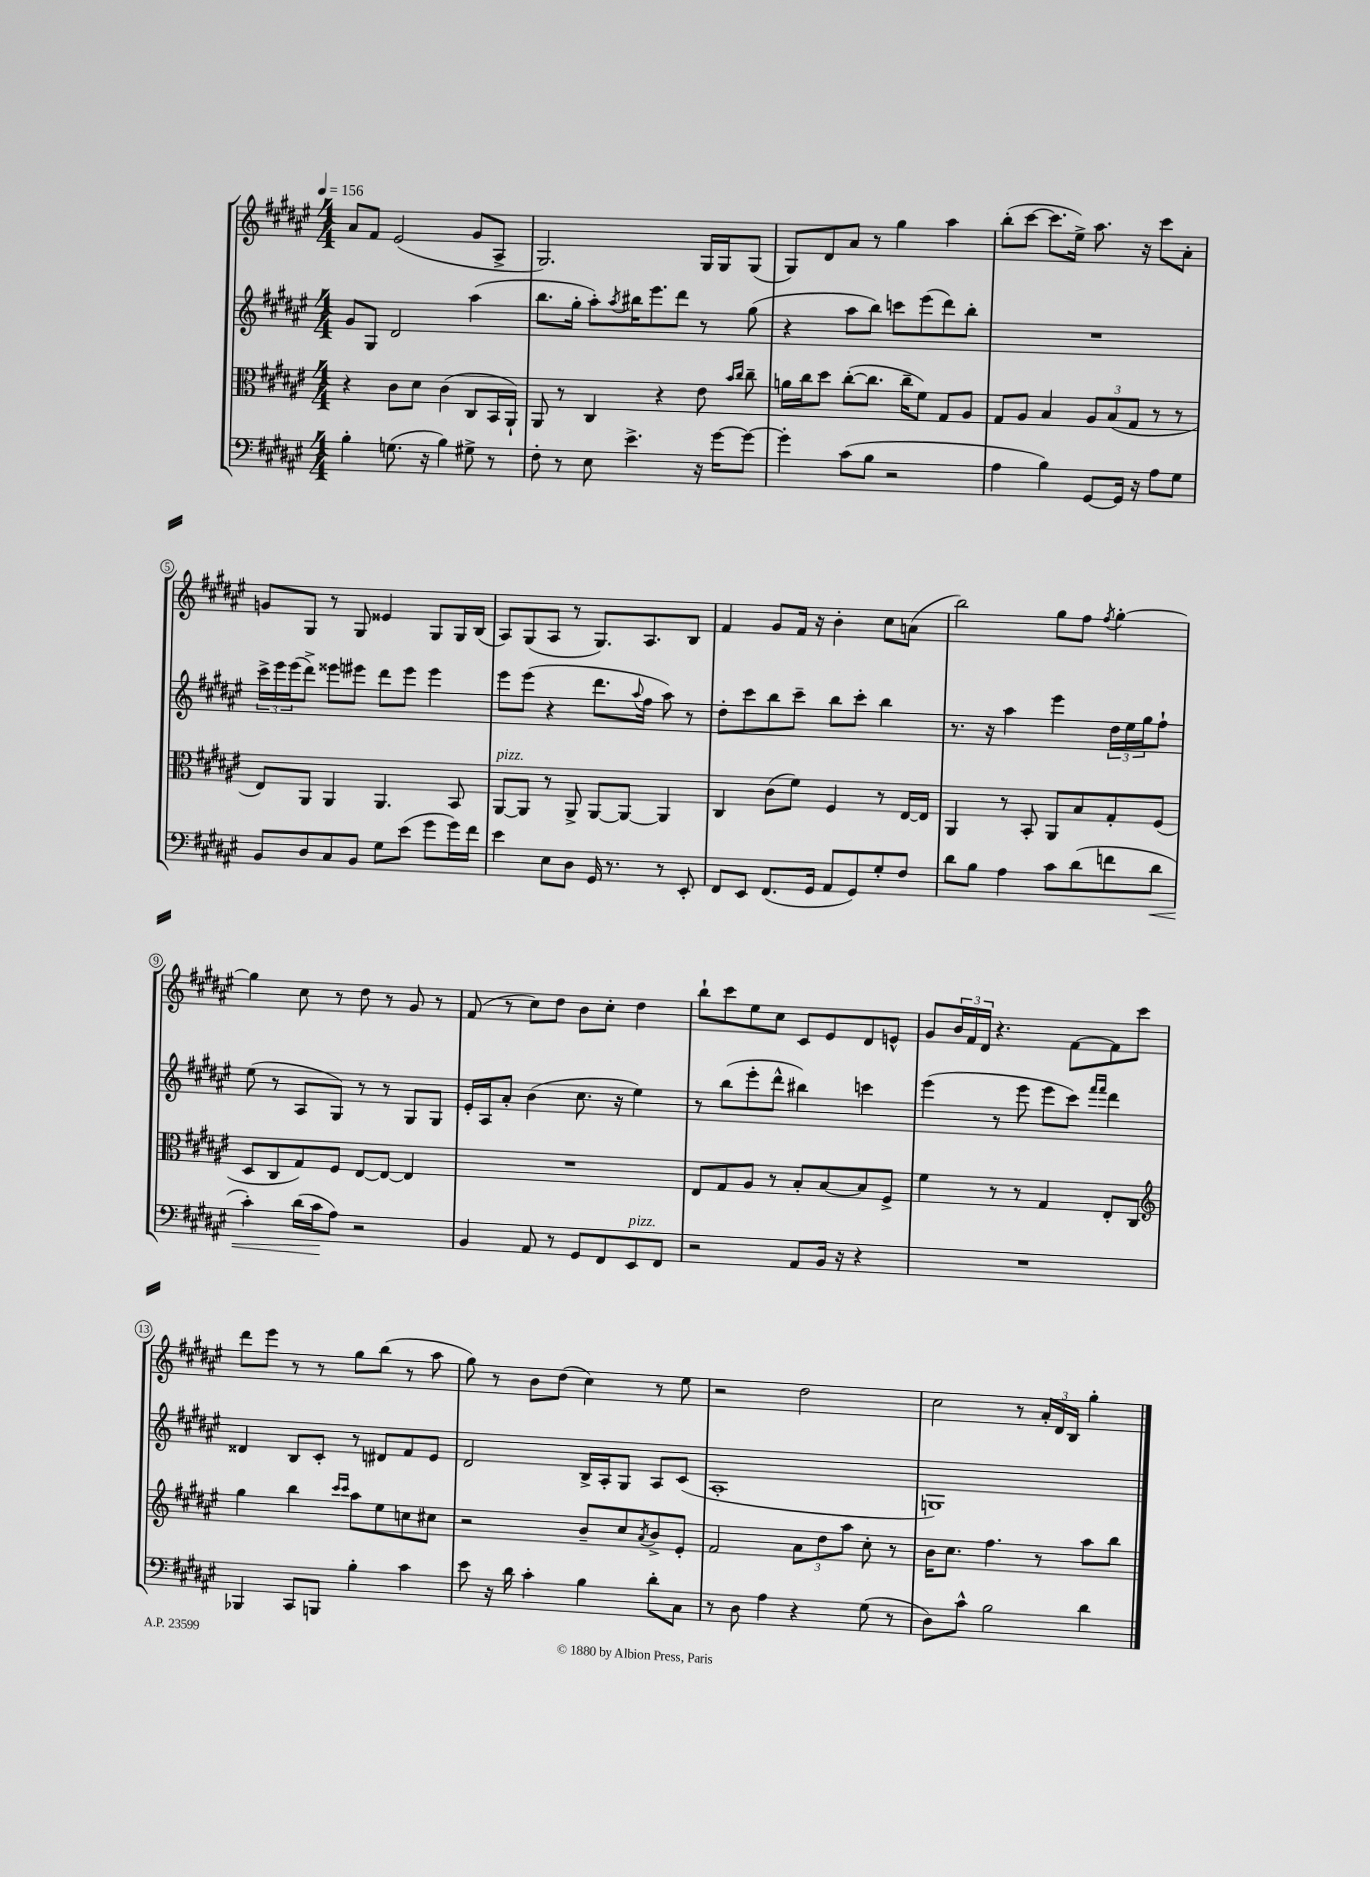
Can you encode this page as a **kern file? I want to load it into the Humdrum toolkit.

**kern	**dynam	**kern	**kern	**kern
*part4	*part4	*part3	*part2	*part1
*staff4	*staff4	*staff3	*staff2	*staff1
*clefF4	*	*clefC3	*clefG2	*clefG2
*k[f#c#g#d#a#e#]	*	*k[f#c#g#d#a#e#]	*k[f#c#g#d#a#e#]	*k[f#c#g#d#a#e#]
*M4/4	*	*M4/4	*M4/4	*M4/4
*MM156	*	*MM156	*MM156	*MM156
=1	=1	=1	=1	=1
4B'\	.	4r	8g#/L	8a#/L
.	.	.	8G#/J	8f#/J
(8.Gn\	.	8c#\L	2d#/	(2e#/
.	.	8d#\J	.	.
16r	.	.	.	.
4B\)	.	(4c#\	.	.
8G#X^\	.	8C#/L	(4aa#\	8g#/L
8r	.	16BB/L	.	8A#^/J
.	.	16AA#`/JJ)	.	.
=2	=2	=2	=2	=2
8F#'\	.	8AA#/	8.bb\L	2.G#/)
8r	.	8r	.	.
.	.	.	16gg#'\Jk	.
8E#\	.	4C#/	8aa#'\L)	.
.	.	.	8qaa#/	.
4.e#^\	.	.	16bb#X\K	.
.	.	.	8.eee#\	.
.	.	4r	.	.
.	.	.	8ddd#\J	.
16r	.	8e#\	8r	16G#/LL
[16g#\KL	.	.	.	16G#/J
.	.	16qqb/LL	.	.
.	.	16qqcc#/JJ	.	.
8g#\J_	.	8cc#~\	(8gg#\	(8G#/J
=3	=3	=3	=3	=3
4g#'\]	.	16an\LL	4r	8G#/L)
.	.	16cc#\J	.	.
.	.	8dd#\J	.	8d#/
(8c#\L	.	([8cc#'\L	8aa#\L	8a#/J
8B\J	.	8.cc#\J]	8bb\J)	8r
2r	.	.	8cccn\L	4gg#\
.	.	16cc#~\KL	.	.
.	.	8f#\J)	(8eee#\	.
.	.	8G#/L	8ddd#\)	4aa#\
.	.	8A#/J	8bb'\J	.
=4	=4	=4	=4	=4
4A#\	.	8G#/L	1r	(8bb'\L
.	.	8A#/J	.	[8ccc#\J
4B\)	.	4B/	.	8.ccc#\L]
.	.	.	.	16ee#^\Jk)
[8GG#/L	.	12A#/L	.	8.aa#\
.	.	(12B/	.	.
16GG#/Jk]	.	.	.	.
.	.	12G#/J	.	.
16r	.	.	.	16r
8A#\L	.	8r	.	8ccc#\L
8G#\J	.	8r	.	8a#'\J
!!LO:LB:g=z
=5	=5	=5	=5	=5
8BB/L	.	8E#/L)	24ccc#^\LL	8gn/L
.	.	.	24eee#\	.
.	.	.	(24eee#\J	.
8D#/	.	8AA#/J	8ddd#^\J)	8G#/J
8C#/	.	4AA#/	8eee##X\L	8r
8BB/J	.	.	8eee#X\J	8G#/
8G#\L	.	4.AA#/	8ddd#\L	4e##X/
(8e#\J	.	.	8eee#\J	.
8g#\L	.	.	4eee#\	8G#/L
16g#\L)	.	8BB/	.	16G#/L
16f#\JJ	.	.	.	(16B/JJ
=6	=6	=6	=6	=6
!	!	!LO:TX:a:i:t=pizz.	!	!
4e#\	.	[8AA#/L	8eee#\L	8A#/L)
.	.	8AA#/J]	(8eee#\J	(8G#/
8E#\L	.	8r	4r	8A#/J
8D#\J	.	8AA#^/	.	8r
16GG#/	.	[8AA#/L	8.ddd#\L	8.G#/L)
8.r	.	.	.	.
.	.	8AA#/J_	.	.
.	.	.	8qqaa#/	.
.	.	.	16ff#\Jk	8.A#/
8r	.	4AA#/]	8aa#\)	.
8EE#'/	.	.	8r	8B/J
=7	=7	=7	=7	=7
8FF#/L	.	4C#/	8dd#'\L	4f#/
8EE#/J	.	.	8ccc#\	.
(8.FF#/L	.	(8c#\L	8bb\	8g#/L
.	.	8f#\J)	8ccc#~\J	16f#/Jk
16GG#/Jk	.	.	.	16r
8AA#/L	.	4F#/	8bb\L	4b'\
8GG#/)	.	.	8ccc#'\J	.
8G#'/	.	8r	4bb\	8cc#\L
8F#/J	.	[16E#/LL	.	(8an\J
.	.	16E#/JJ]	.	.
=8	=8	=8	=8	=8
8d#\L	.	4AA#/	8.r	2bb\)
8B\J	.	.	.	.
.	.	.	16r	.
4A#\	.	8r	4aa#\	.
.	.	8BB'/	.	.
8c#\L	.	8AA#/L	4eee#\	8gg#\L
(8d#\	.	8B/	.	8ff#\J
.	.	.	.	8qff#/
8fn\	.	8G#'/	24dd#\LL	[4gg#'\
.	.	.	24ee#\	.
.	.	.	24gg#\J	.
!	!LO:HP:b	!	!	!
8d#\J	<	(8F#/J	8ff#`\J	.
!!LO:LB:g=z
=9	=9	=9	=9	=9
4c#'\)	.	8D#/L	(8ee#\	4gg#\]
.	.	8C#/	8r	.
(16d#\LL	.	8G#/)	8A#/L	8cc#\
16c#\J	.	.	.	.
8A#\J)	[	8F#/J	8G#/J)	8r
2r	.	[8E#/L	8r	8dd#\
.	.	8E#/J_	8r	8r
.	.	4E#/]	8G#/L	8g#/
.	.	.	8G#/J	8r
=10	=10	=10	=10	=10
4BB/	.	1r	16e#'/LL	(8f#/
.	.	.	16A#/J	.
.	.	.	8a#'/J	8r
8AA#/	.	.	(4b\	8cc#\L)
8r	.	.	.	8dd#\J
8GG#/L	.	.	8.cc#\	8b\L
8FF#/	.	.	.	8cc#'\J
.	.	.	16r	.
!LO:TX:a:i:t=pizz.	!	!	!	!
8EE#/	.	.	4ee#\)	4dd#\
8FF#/J	.	.	.	.
=11	=11	=11	=11	=11
2r	.	8E#/L	8r	8bb`\L
.	.	8G#/	(8bb\L	8ccc#\
.	.	8A#/J	8eee#'\	8ee#\
.	.	8r	8ddd#^^\J	8cc#\J
8AA#/L	.	8B'/L	4bb#X\)	8c#/L
16BB/Jk	.	[8B/	.	8e#/
16r	.	.	.	.
4r	.	8B/]	4cccn\	8d#/
.	.	8F#^/J	.	8en^^/J
=12	=12	=12	=12	=12
1r	.	4f#\	(4eee#\	8g#/L
.	.	.	.	24b/L
.	.	.	.	24f#/
.	.	.	.	24d#/JJ
.	.	8r	8r	4.r
.	.	8r	8eee#\	.
.	.	4G#/	8eee#\L	.
.	.	.	8ccc#\J)	[8f#\L
.	.	.	16qqfff#/LL	.
.	.	.	16qqfff#/JJ	.
.	.	8E#'/L	4ddd#\	8f#\]
.	.	8C#/J	.	8ccc#\J
!!LO:LB:g=z
=13	=13	=13	=13	=13
*	*	*clefG2	*	*
4BBB-X/	.	4gg#\	4d##X/	8ddd#\L
.	.	.	.	8eee#\J
8CC#/L	.	4bb\	8B/L	8r
8BBBn/J	.	.	8c#'/J	8r
.	.	16qqccc#/LL	.	.
.	.	16qqccc#/JJ	.	.
4B'\	.	8aa#\L	8r	8gg#\L
.	.	8ee#\	8d#X/L	(8bb\J
4c#\	.	8ccn\	8f#/	8r
.	.	8cc#X\J	8e#/J	8aa#\
=14	=14	=14	=14	=14
8e#\	.	2r	2d#/	8gg#\)
16r	.	.	.	8r
16d#\	.	.	.	.
4c#'\	.	.	.	8b\L
.	.	.	.	(8dd#\J
4B\	.	8b~/L	16B^/LL	4cc#\)
.	.	.	16A#'/J	.
.	.	8cc#/	8G#/J	.
.	.	8qa#/	.	.
8d#'\L	.	8b^/	8A#/L	8r
8C#\J	.	8e#'/J	(8c#/J	8ee#\
=15	=15	=15	=15	=15
8r	.	2f#/	1A#'	2r
8D#\	.	.	.	.
4A#\	.	.	.	.
4r	.	12a#\L	.	2dd#\
.	.	12dd#\	.	.
.	.	12aa#\J	.	.
(8G#\	.	8cc#'\	.	.
8r	.	8r	.	.
=16	=16	=16	=16	=16
8D#\L)	.	16b\KL	1Gn)	2cc#\
.	.	8.cc#\J	.	.
8c#^^\J	.	.	.	.
2B\	.	4.ff#\	.	.
.	.	.	.	8r
.	.	8r	.	24a#'/LL
.	.	.	.	24d#/
.	.	.	.	24B/JJ
4d#\	.	8aa#\L	.	4gg#'\
.	.	8bb\J	.	.
==	==	==	==	==
*-	*-	*-	*-	*-
